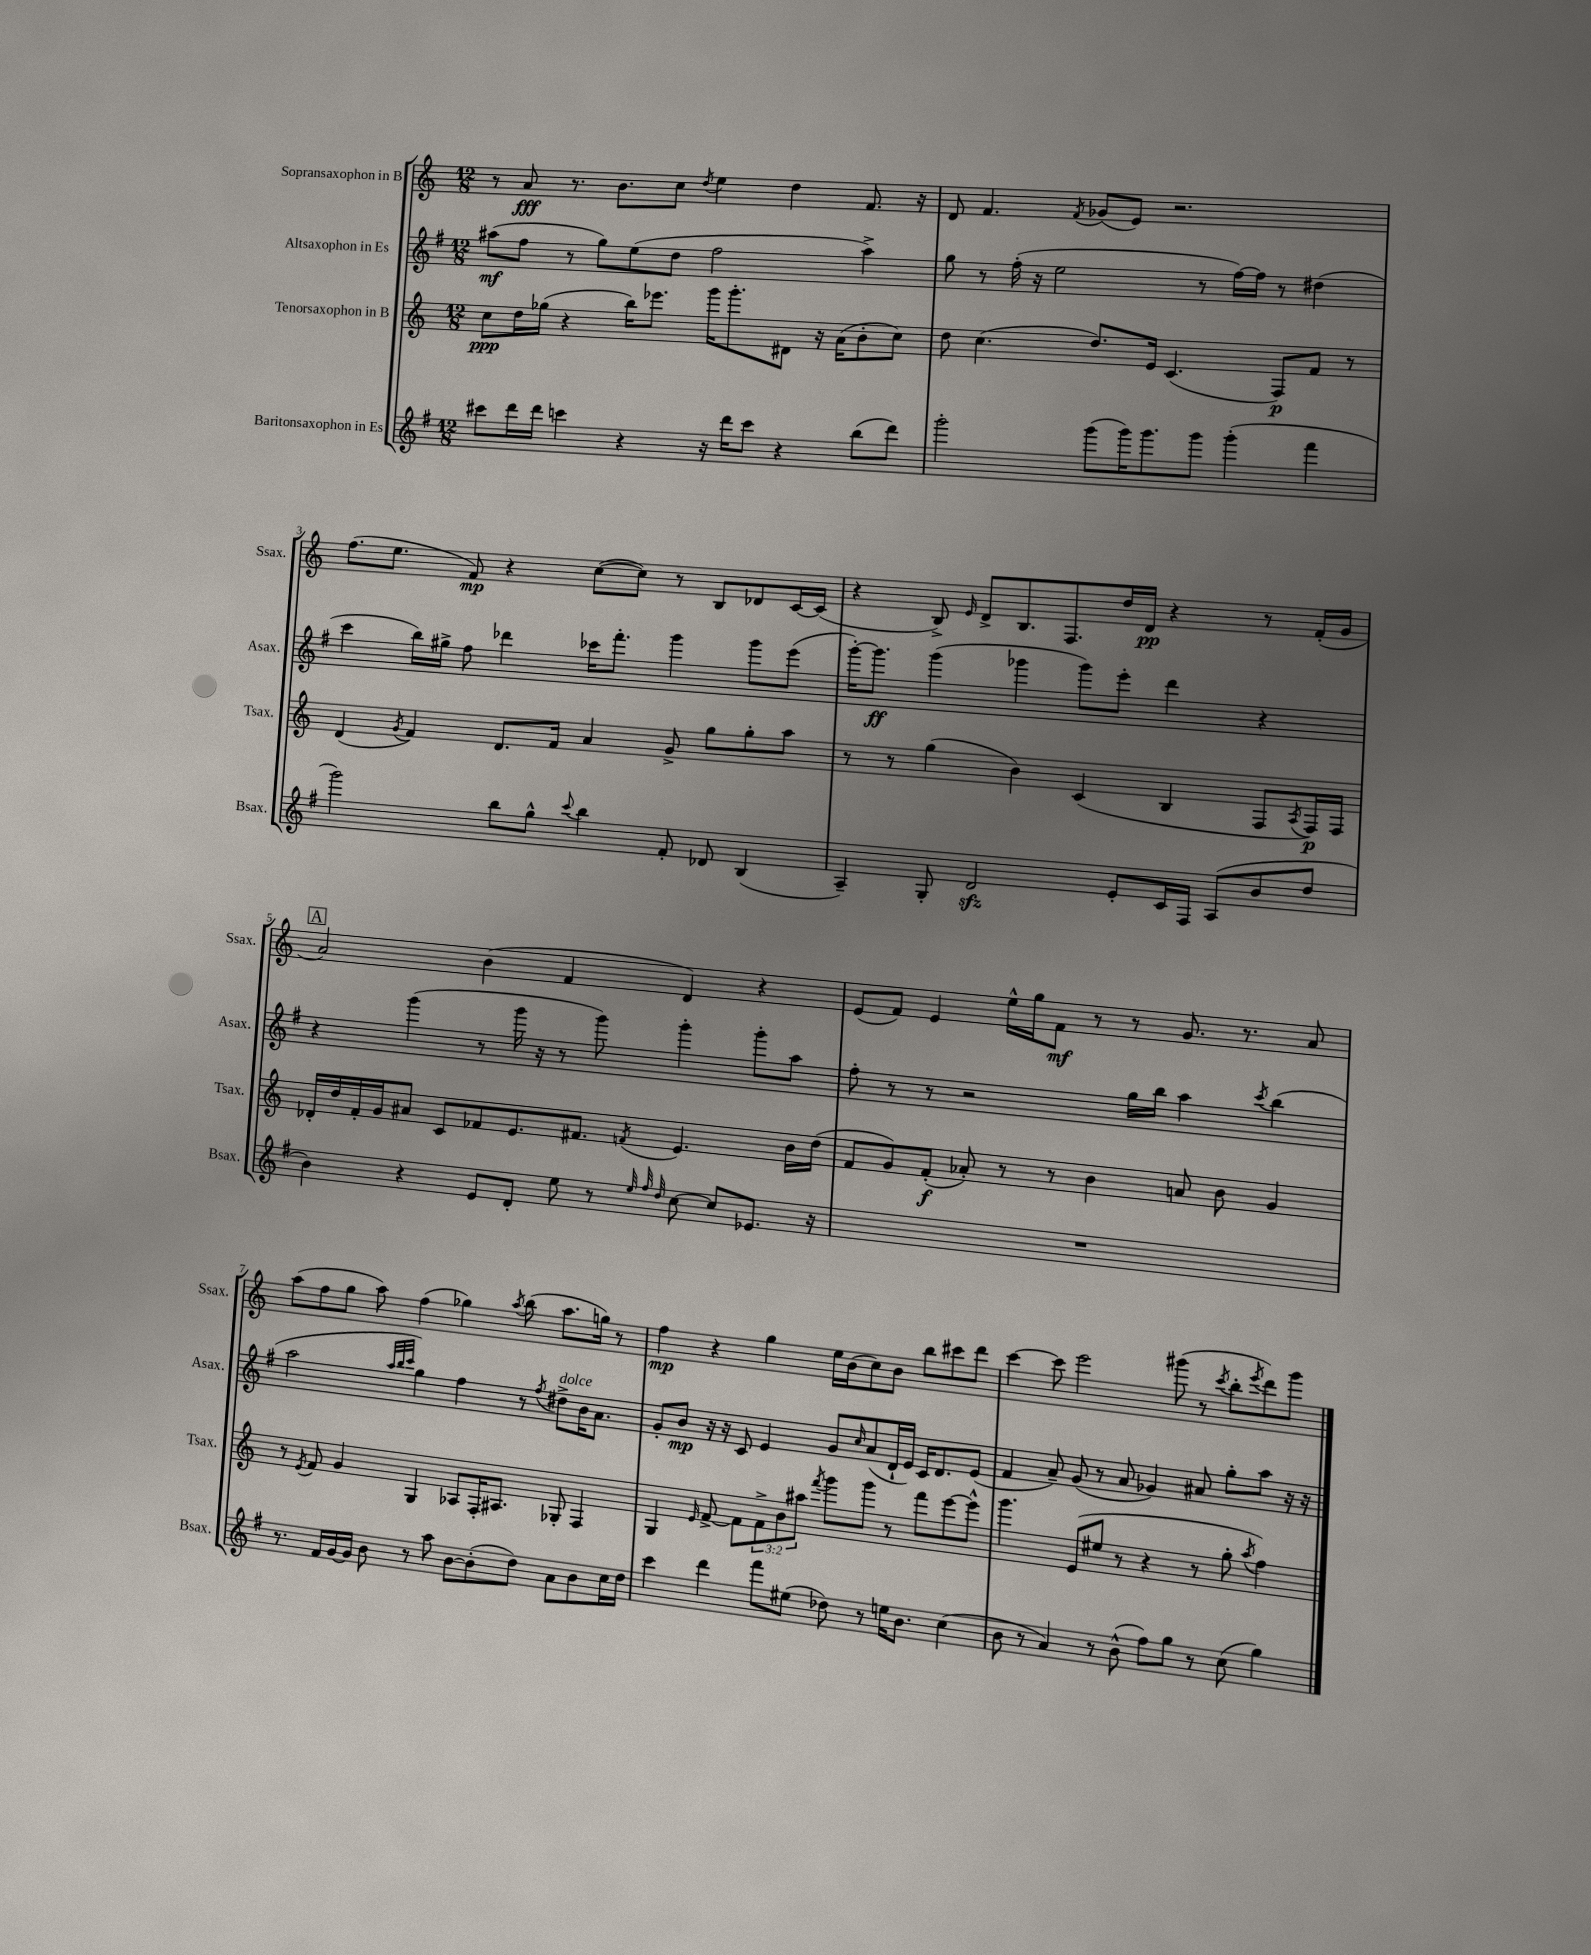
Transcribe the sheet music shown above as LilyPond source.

<<
\new StaffGroup <<
\new Staff = "s0" \with { instrumentName = "Sopransaxophon in B" shortInstrumentName = "Ssax." } {
    \clef treble \key c \major \numericTimeSignature \time 12/8
    r8 a'8\fff r8. b'8. c''8 \acciaccatura { d''8 } e''4 d''4 f'8. r16 |
    d'8 f'4. \acciaccatura { f'8 } ges'8( e'8) r2. |
    f''8.( e''8. f'8\mp) r4 c''8~( c''8) r8 b8 des'8 c'16~ c'16( |
    r4 b8->) \grace { e'16 } d'8-> b8. f8. d''16 d'16\pp r4 r8 f'16-.( g'16 |
    \mark \markup { \box "A" } a'2) b'4( f'4 d'4) r4 |
    e'8( f'8) e'4 e''16-^ g''16 f'8\mf r8 r8 g'8. r8. a'8 |
    a''8( f''8 g''8 a''8) f''4( ges''4) \acciaccatura { a''8 } b''8( a''8. g''16) r8 |
    f''4\mp r4 g''4 e''16 b'16( c''8) b'8 b''8 cis'''8 d'''8 |
    c'''4~ c'''8 e'''2 gis'''8( r8 \acciaccatura { c'''8 } b''8-. \acciaccatura { e'''8 } d'''8) gis'''8 \bar "|." |
}
\new Staff = "s1" \with { instrumentName = "Altsaxophon in Es" shortInstrumentName = "Asax." } {
    \clef treble \key g \major \numericTimeSignature \time 12/8
    ais''8\mf( fis''8 r8 g''8) e''8( d''8 fis''2 ais''4->) |
    g''8 r8 fis''16-.( r16 e''2 r8 fis''16~) fis''16 r8 dis''4( |
    c'''4 b''16) gis''16-> fis''8 des'''4 ces'''16 fis'''8.-. g'''4 g'''8 e'''8( |
    g'''16~-.) g'''8.\ff g'''4( ges'''4 ges'''8) e'''8-. d'''4 r4 |
    \mark \markup { \box "A" } r4 g'''4( r8 g'''16 r16 r8 g'''8) g'''4-. g'''8-. a''8 |
    fis''8-. r8 r8 r2 g''16 b''16 a''4 \acciaccatura { c'''8 } b''4( |
    a''2 \grace { a''32 b''32 c'''32 } g''4) fis''4 r8 \acciaccatura { fis''8 } dis''8->^\markup { \italic "dolce" } b'16 a'8. |
    g'8-. b'8\mp r16 r16 c'8 e'4 g'8 \grace { c''16 } a'8( d'16-! e'16) c'16 d'8. e'8( |
    fis'4 a'8--) g'8( r8 a'8 ges'4) ais'8 g''8-. a''8 r16 r16 \bar "|." |
}
\new Staff = "s2" \with { instrumentName = "Tenorsaxophon in B" shortInstrumentName = "Tsax." } {
    \clef treble \key c \major \numericTimeSignature \time 12/8 \override Staff.TupletNumber.text = #tuplet-number::calc-fraction-text
    c''8\ppp d''16 ges''16( r4 b''16) ees'''8. g'''16 g'''8.-. dis'8 r16 a'16( b'8-. c''8) |
    d''8 c''4.( d''8.) e'16 c'4.( f8\p) f'8 r8 |
    d'4( \acciaccatura { g'8 } f'4) d'8. f'16 a'4 g'8-> g''8 g''8-. a''8 |
    r8 r8 g''4( b'4) c'4( b4 f8 \acciaccatura { a8 } f16\p) f16 |
    \mark \markup { \box "A" } des'16-. d''16 f'16-. g'16 ais'8 c'8 fes'8 e'8. fis'8. \acciaccatura { f'8 } e'4. b'16 d''16( |
    f'8 g'8) f'8-.\f( aes'8-.) r8 r8 b'4 a'8 b'8 g'4 |
    r8 \acciaccatura { e'8 } f'8 g'4 g4 aes8 f16-. ais8. ges8-. f4 |
    g4 \grace { e'16 } f'8~-> f'8 \tuplet 3/2 { f'8-> b'8 ais''8 } \acciaccatura { f'''8 } g'''8 g'''8 r8 f'''8 e'''8~ e'''8-^ |
    g'''4. e'8( eis''8 r8 r4 r8 g''8-. \acciaccatura { a''8 } f''4) \bar "|." |
}
\new Staff = "s3" \with { instrumentName = "Baritonsaxophon in Es" shortInstrumentName = "Bsax." } {
    \clef treble \key g \major \numericTimeSignature \time 12/8
    cis'''8 d'''16 d'''16 c'''4 r4 r16 d'''16 c'''8 r4 b''8( d'''8) |
    g'''2-. g'''8( g'''16) g'''8. g'''8 g'''4-.( fis'''4 |
    g'''2) b''8 g''8-^ \appoggiatura { c'''8 } b''4 fis'8-. des'8 b4( |
    a4--) g8-. d'2\sfz e'8-. c'16 fis16 a8( b'8 d''8 |
    \mark \markup { \box "A" } b'4) r4 e'8 d'8-. e''8 r8 \grace { e''32 fis''32 d''32 } c''8~ c''8 ees'8. r16 |
    R1. |
    r8. fis'16 g'16~ g'16 b'8 r8 a''8 b'8~ b'8-.( d''8) a'8 b'8 c''16 d''16 |
    c'''4 d'''4 fis'''8 eis''8( des''8) r8 e''16 b'8. c''4( |
    b'8 r8 a'4) r8 b'8-^( fis''8) g''8 r8 c''8( g''4) \bar "|." |
}
>>
>>
